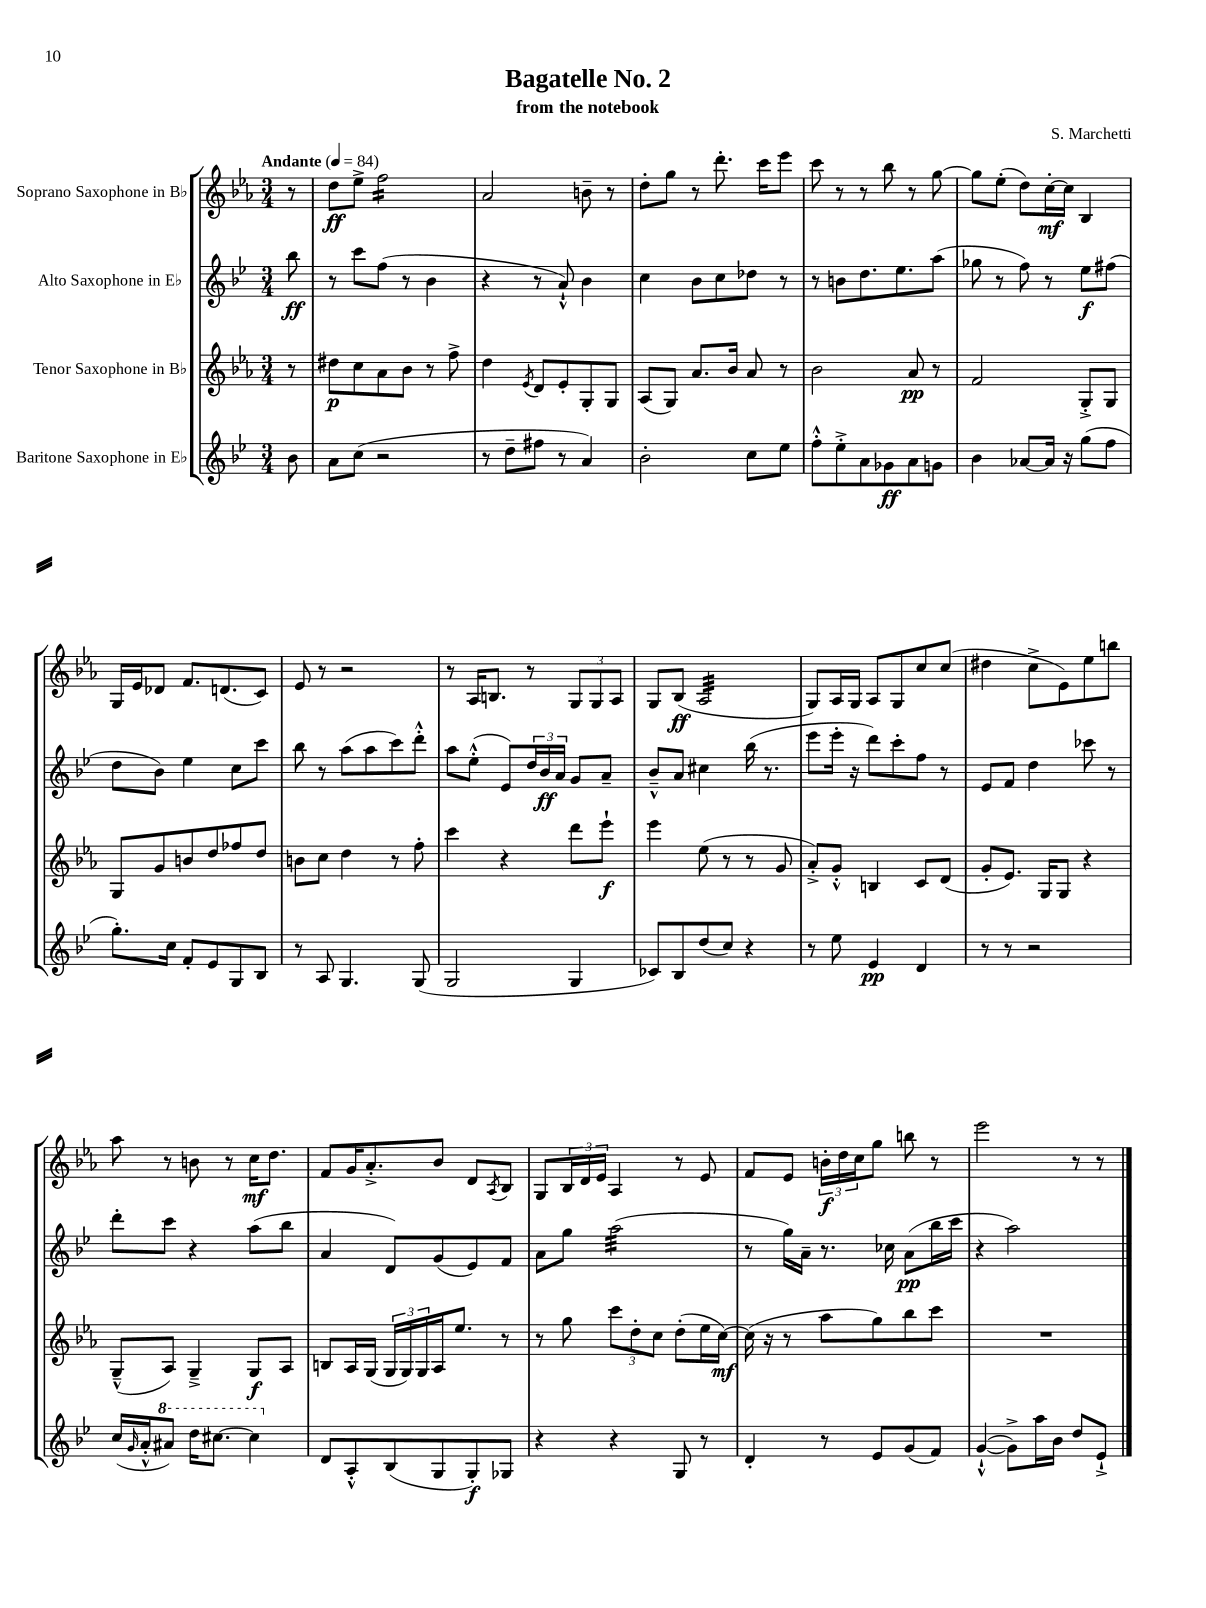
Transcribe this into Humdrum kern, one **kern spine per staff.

**kern	**kern	**kern	**kern
*staff4	*staff3	*staff2	*staff1
*clefG2	*clefG2	*clefG2	*clefG2
*k[b-e-]	*k[b-e-a-]	*k[b-e-]	*k[b-e-a-]
*M3/4	*M3/4	*M3/4	*M3/4
*MM84	*MM84	*MM84	*MM84
8b-\	8r	8bb-\	8r
=	=	=	=
8a\L	8dd#\L	8r	8dd\L
(8cc\J	8cc\	8ccc\L	8ee-^\J
2r	8a-\	(8ff\J	2ff\
.	8b-\J	8r	.
.	8r	4b-\	.
.	8ff^\	.	.
=	=	=	=
8r	4dd\	4r	2a-/
8dd~\L	.	.	.
.	8qe-/	.	.
8ff#\J	8d/L	8r	.
8r	8e-'/	8a`^^/)	.
4a/)	8G'/	4b-\	8b~\
.	8G/J	.	8r
=	=	=	=
2b-'\	(8A-/L	4cc\	8dd'\L
.	8G/J)	.	8gg\J
.	8.a-/L	8b-\L	8r
.	.	8cc\	8.ddd'\
.	16b-/Jk	.	.
8cc\L	8a-/	8dd-\J	.
.	.	.	16ccc\LK
8ee-\J	8r	8r	8eee-\J
=	=	=	=
8ff'^^\L	2b-\	8r	8ccc\
8ee-'^\	.	8b\L	8r
8a\	.	8.dd\	8r
8g-\	.	.	8bb-\
.	.	8.ee-\	.
8a\	8a-/	.	8r
8g\J	8r	(8aa\J	[8gg\
=	=	=	=
4b-\	2f/	8gg-\	8gg\]L
.	.	8r	(8ee-'\J
[8a-/L	.	8ff\)	8dd\L)
16a-/]Jk	.	8r	[16cc'\L
16r	.	.	16cc\]JJ
(8gg\L	8G'^/L	8ee-\L	4B-/
8ff\J	8G/J	(8ff#\J	.
=	=	=	=
8.gg'\L)	8G/L	8dd\L	16G/LL
.	.	.	16e-/J
.	8g/	8b-\J)	8d-/J
16cc\Jk	.	.	.
8f'/L	8b/	4ee-\	8.f/L
8e-/	8dd/	.	.
.	.	.	(8.d/
8G/	8ff-/	8cc\L	.
8B-/J	8dd/J	8ccc\J	8c/J)
=	=	=	=
8r	8b\L	8bb-\	8e-/
8A/	8cc\J	8r	8r
4.G/	4dd\	(8aa\L	2r
.	.	8aa\	.
.	8r	8ccc\)	.
(8G/	8ff'\	8ddd'^^\J	.
=	=	=	=
2G/	4ccc\	8aa\L	8r
.	.	(8ee-'^^\J	16A-/LK
.	.	.	8.B/J
.	4r	8e-/L)	.
.	.	24dd/L	8r
.	.	24b-/	.
.	.	24a/JJ	.
4G/	8ddd\L	8g/L	12G/L
.	.	.	12G/
.	8eee-`\J	8a~/J	.
.	.	.	12A-/J
=	=	=	=
8c-/L)	4eee-\	8b-~^^/L	8G/L
8B-/	.	8a/J	(8B-/J
(8dd/	(8ee-\	4cc#\	2A-/
8cc/J)	8r	.	.
4r	8r	(16bb-\	.
.	.	8.r	.
.	8g/	.	.
=	=	=	=
8r	8a-'^/L)	8eee-\L	8G/L)
8ee-\	8g'^^/J	16eee-'\Jk	16A-/L
.	.	16r	16G/JJ
4e-/	4B/	8ddd\L)	8A-/L
.	.	8ccc'\	8G/
4d/	8c/L	8ff\J	8cc/
.	(8d/J	8r	(8cc/J
=	=	=	=
8r	8g'/L	8e-/L	4dd#\
8r	8.e-/J)	8f/J	.
2r	.	4dd\	8cc^\L
.	16G/LK	.	.
.	8G/J	.	8e-\)
.	4r	8ccc-\	8ee-\
.	.	8r	8bb\J
=	=	=	=
(16cc/LL	(8G~^^/L	8ddd'\L	8aa-\
16qqg/	.	.	.
16a'^^/J	.	.	.
8aa#/J)	8A-/J)	8ccc\J	8r
16ddd\LK	4G~^/	4r	8b\
[8.ccc#\J	.	.	.
.	.	.	8r
4ccc#\]	8G/L	(8aa\L	16cc\LK
.	.	.	8.dd\J
.	8A-/J	8bb-\J	.
=	=	=	=
8d/L	8B/L	4a/	8f/L
8A'^^/	16A-/L	.	16g/K
.	(16G/JJ	.	8.a-'^/
(8B-/	24G/LL	8d/L)	.
.	24G/)	.	.
.	24G/	.	.
8G/	16A-/J	(8g/	8b-/J
.	8.ee-/J	.	.
8G'/)	.	8e-/)	8d/L
.	.	.	8qA-/
8G-/J	8r	8f/J	8B-/J
=	=	=	=
4r	8r	8a\L	8G/L
.	8gg\	8gg\J	24B-/L
.	.	.	24d/
.	.	.	24e-/JJ
4r	12ccc\L	(2aa\	4A-/
.	12dd'\	.	.
.	12cc\J	.	.
8G/	(8dd'\L	.	8r
8r	16ee-\L	.	8e-/
.	[16cc\JJ)	.	.
=	=	=	=
4d'/	(16cc\]	8r	8f/L
.	16r	.	.
.	8r	16gg\LL)	8e-/J
.	.	16a~\JJ	.
8r	8aa-\L	8.r	24b'\LL
.	.	.	24dd\
.	.	.	24cc\J
8e-/L	8gg\)	.	8gg\J
.	.	16cc-\	.
(8g/	8bb-\	(8a\L	8bb\
8f/J)	8ccc\J	16bb-\L	8r
.	.	16ccc\JJ	.
=	=	=	=
([4g`^^/	2.r	4r	2eee-\
8g^\]L)	.	2aa\)	.
16aa\L	.	.	.
16b-\JJ	.	.	.
8dd/L	.	.	8r
8e-`^/J	.	.	8r
==	==	==	==
*-	*-	*-	*-
